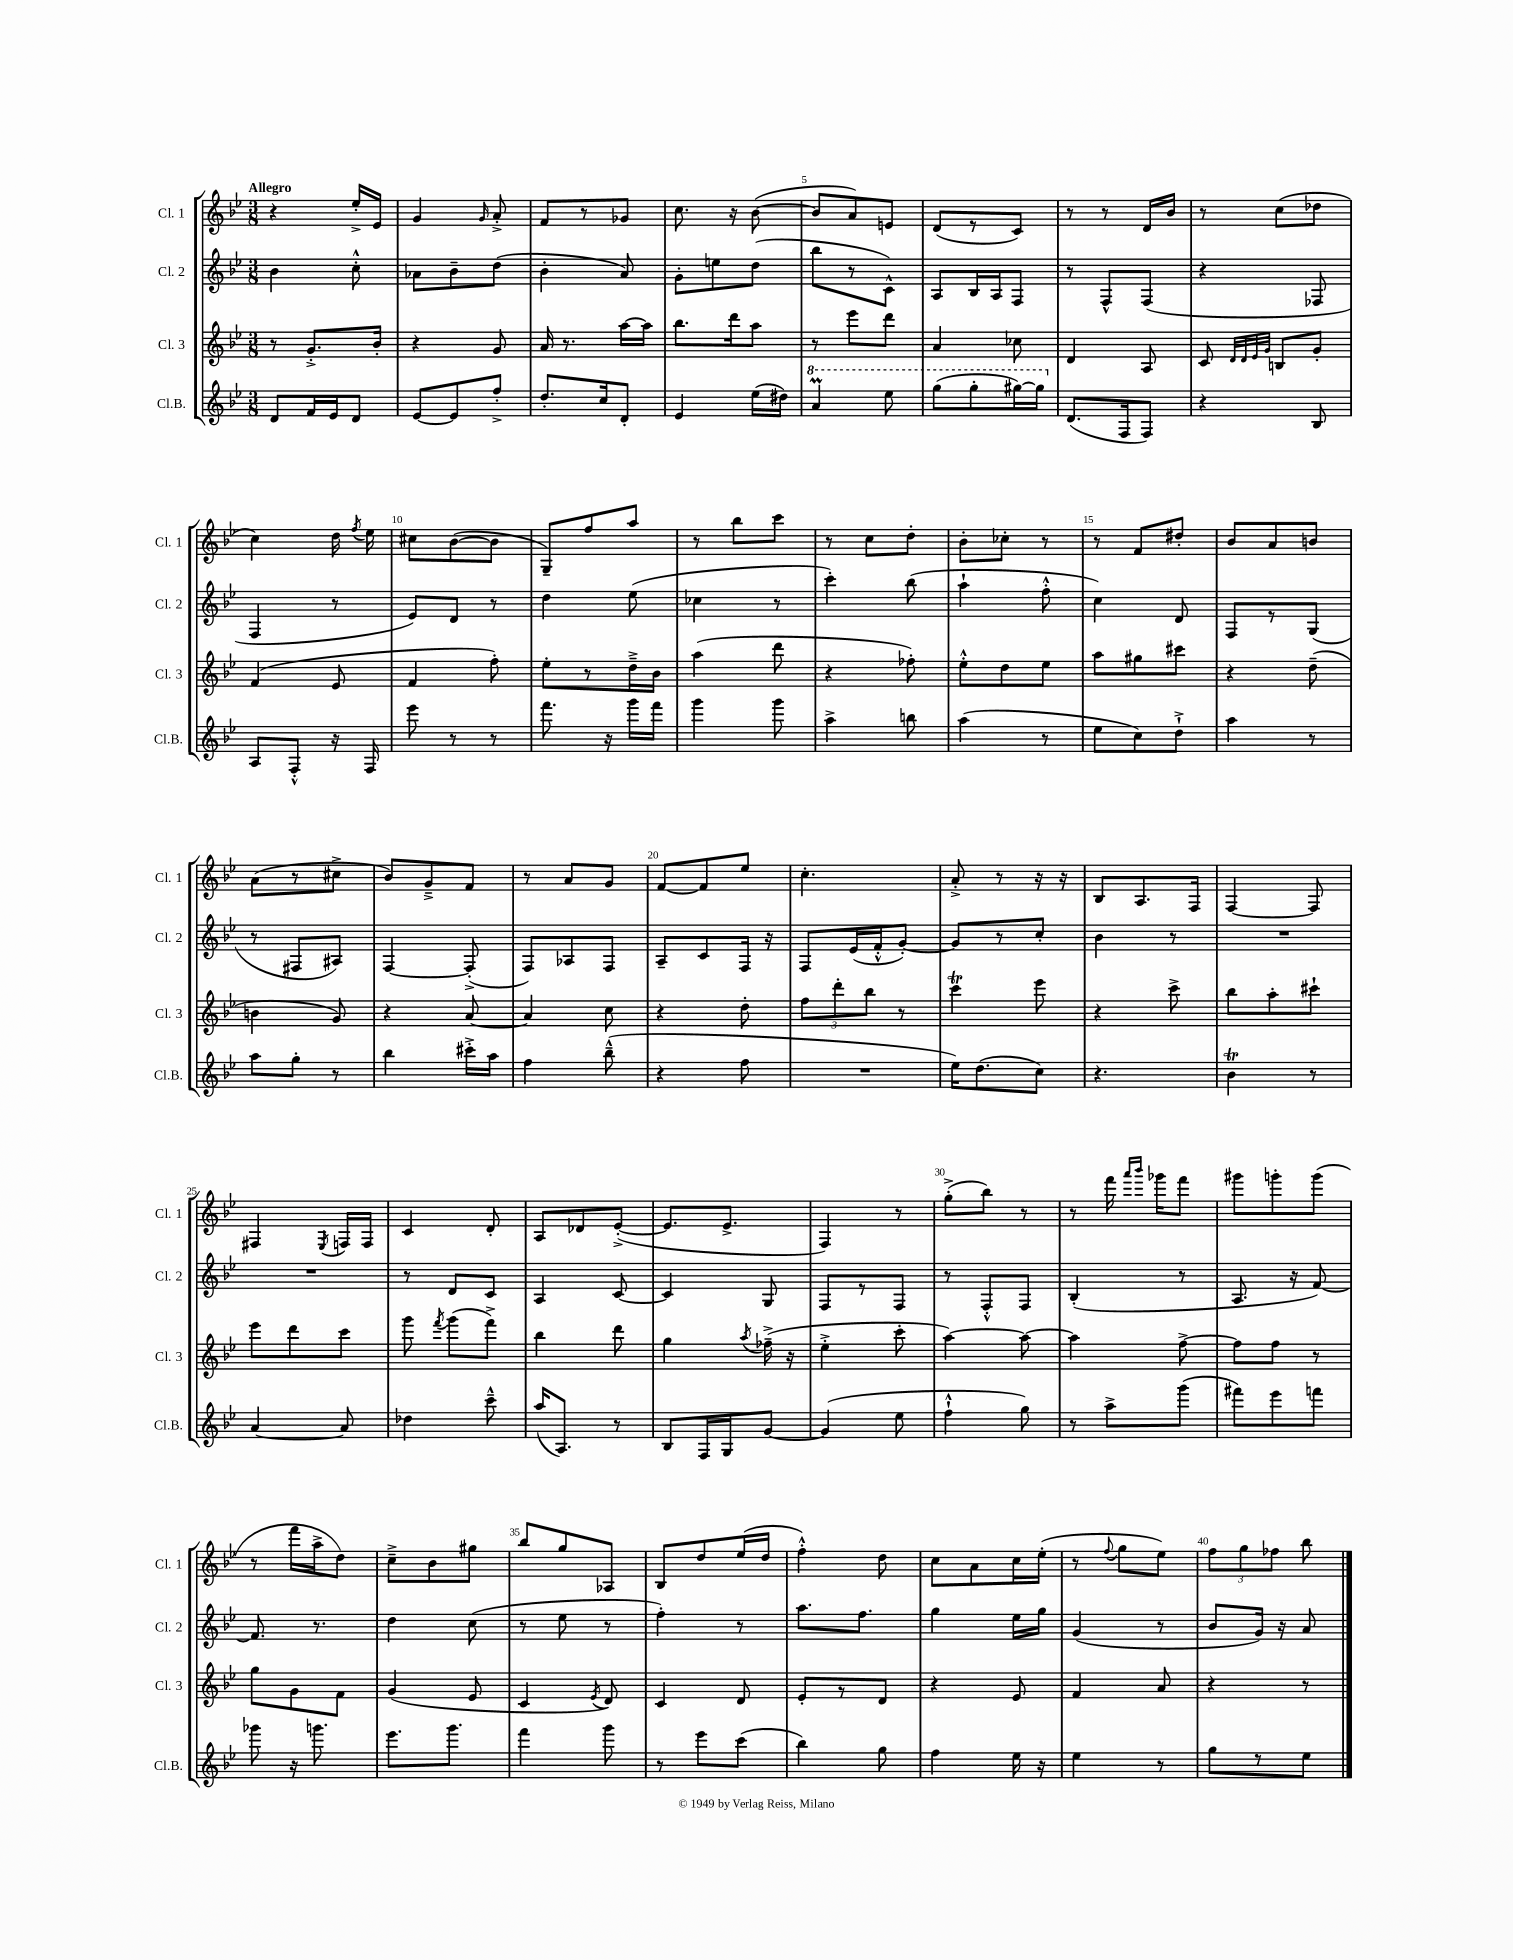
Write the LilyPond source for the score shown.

<<
\new StaffGroup <<
\new Staff = "s0" \with { instrumentName = "Cl. 1" shortInstrumentName = "Cl. 1" } {
    \clef treble \key bes \major \numericTimeSignature \time 3/8 \tempo "Allegro"
    \autoBeamOff r4 ees''16[-.-> ees'16] |
    g'4 \grace { g'16 } a'8-.-> |
    f'8[ r8 ges'8] |
    c''8. r16 bes'8~( |
    bes'8[ a'8) e'8] |
    d'8[( r8 c'8]) |
    r8 r8 d'16[ bes'16] |
    r8 c''8[( des''8] |
    c''4) d''16 \acciaccatura { f''8 } ees''16 |
    cis''8[ bes'8~( bes'8] |
    g8[--) f''8 a''8] |
    r8 bes''8[ c'''8] |
    r8 c''8[ d''8]-. |
    bes'8[-. ces''8]-. r8 |
    r8 f'8[ dis''8]-. |
    bes'8[ a'8 b'8] |
    a'8[( r8 cis''8]-> |
    bes'8[) g'8---> f'8] |
    r8 a'8[ g'8] |
    f'8[~ f'8 ees''8] |
    c''4.-. |
    a'8-.-> r8 r16 r16 |
    bes8[ a8. f16] |
    f4~ f8 |
    fis4 \acciaccatura { ees8 } f16[ f16] |
    c'4 d'8-. |
    a8[ des'8 ees'8]~-.->( |
    ees'8.[ ees'8.]-> |
    f4) r8 |
    g''8[-.->( bes''8]) r8 |
    r8 f'''16 \grace { a'''16[ bes'''16] } ges'''16[ f'''8] |
    gis'''8[ g'''8-. g'''8]( |
    r8 f'''16[ a''16-> d''8]) |
    c''8[---> bes'8 gis''8] |
    bes''8[ g''8 aes8] |
    bes8[ d''8 ees''16( d''16] |
    f''4-.-^) d''8 |
    c''8[ a'8 c''16 ees''16]-.( |
    r8 \appoggiatura { f''8 } g''8[ ees''8]) |
    \tuplet 3/2 { f''8[ g''8 fes''8] } bes''8 \bar "|." |
}
\new Staff = "s1" \with { instrumentName = "Cl. 2" shortInstrumentName = "Cl. 2" } {
    \clef treble \key bes \major \numericTimeSignature \time 3/8
    \autoBeamOff bes'4 c''8-.-^ |
    aes'8[ bes'8-- d''8]( |
    bes'4-. a'8) |
    g'8[-. e''8 d''8]( |
    bes''8[ r8 c'8]-^) |
    a8[ bes16 a16 f8] |
    r8 f8[-^ f8]( |
    r4 fes8 |
    f4 r8 |
    ees'8[) d'8] r8 |
    d''4 ees''8( |
    ces''4 r8 |
    c'''4-.) bes''8( |
    a''4-! f''8-.-^ |
    c''4) d'8 |
    f8[ r8 g8]( |
    r8 fis8[ ais8]) |
    f4~ f8-.->( |
    f8[) aes8 f8] |
    a8[-- c'8 f16] r16 |
    f8[ ees'16( f'16-.-^ g'8]~-.) |
    g'8[ r8 c''8]-. |
    bes'4 r8 |
    R4. |
    R4. |
    r8 d'8[ c'8] |
    a4 c'8~ |
    c'4 g8 |
    f8[ r8 f8] |
    r8 f8[-.-^ f8] |
    bes4-.( r8 |
    a8. r16 f'8~) |
    f'8. r8. |
    d''4 c''8( |
    r8 ees''8 r8 |
    f''4-.) r8 |
    a''8.[ f''8.] |
    g''4 ees''16[ g''16] |
    g'4( r8 |
    bes'8[ g'16]) r16 a'8 \bar "|." |
}
\new Staff = "s2" \with { instrumentName = "Cl. 3" shortInstrumentName = "Cl. 3" } {
    \clef treble \key bes \major \numericTimeSignature \time 3/8
    \autoBeamOff r8 g'8.[-.-> bes'16]-. |
    r4 g'8 |
    a'16 r8. a''16[~ a''16] |
    bes''8.[ d'''16 a''8] |
    r8 ees'''8[ d'''8] |
    a'4 ces''8 |
    d'4 a8 |
    c'8 \grace { d'32[ d'32 ees'32 g'32] } b8[ g'8]-. |
    f'4( ees'8 |
    f'4 f''8-.) |
    ees''8[-. r8 d''16---> bes'16] |
    a''4( d'''8 |
    r4 fes''8-.) |
    ees''8[-.-^ d''8 ees''8] |
    a''8[ gis''8 cis'''8] |
    r4 d''8--( |
    b'4 g'8) |
    r4 a'8~ |
    a'4 c''8 |
    r4 d''8-. |
    \tuplet 3/2 { f''8[ d'''8-. bes''8] } r8 |
    c'''4\trill ees'''8 |
    r4 c'''8-> |
    bes''8[ a''8-. cis'''8]-! |
    ees'''8[ d'''8 c'''8] |
    g'''8 \acciaccatura { f'''8 } g'''8[( f'''8]->) |
    bes''4 d'''8 |
    g''4 \acciaccatura { a''8 } fes''16--->( r16 |
    ees''4-.-> c'''8-. |
    a''4~) a''8~ |
    a''4 f''8~-> |
    f''8[ f''8] r8 |
    g''8[ g'8 f'8] |
    g'4( ees'8 |
    c'4 \acciaccatura { ees'8 } d'8) |
    c'4 d'8 |
    ees'8[-. r8 d'8] |
    r4 ees'8 |
    f'4 a'8 |
    r4 r8 \bar "|." |
}
\new Staff = "s3" \with { instrumentName = "Cl.B." shortInstrumentName = "Cl.B." } {
    \clef treble \key bes \major \numericTimeSignature \time 3/8
    \autoBeamOff d'8[ f'16 ees'16 d'8] |
    ees'8[~ ees'8 f''8]-.-> |
    d''8.[-. c''16 d'8]-. |
    ees'4 ees''16[( dis''16]) |
    \ottava #1 a''4\prall ees'''8 |
    g'''8[( g'''8-. gis'''16~) gis'''16] \ottava #0 |
    d'8.[( f16 f8]) |
    r4 bes8 |
    a8[ f8]-.-^ r16 f16 |
    ees'''8 r8 r8 |
    f'''8. r16 g'''16[ f'''16] |
    g'''4 g'''8 |
    a''4-> b''8 |
    a''4( r8 |
    ees''8[ c''8) d''8]-!-> |
    a''4 r8 |
    a''8[ g''8]-. r8 |
    bes''4 cis'''16[-.-> a''16] |
    f''4 bes''8---^( |
    r4 f''8 |
    R4. |
    ees''16[) d''8.( c''8]) |
    r4. |
    bes'4\trill r8 |
    a'4~ a'8 |
    des''4 c'''8---^ |
    a''16[( a8.]) r8 |
    bes8[ f16 g16 g'8]~ |
    g'4( ees''8 |
    f''4-!-^ g''8) |
    r8 a''8[-> g'''8]( |
    fis'''8[) ees'''8 f'''8] |
    ges'''8 r16 g'''8. |
    ees'''8.[ g'''8.] |
    f'''4 g'''8 |
    r8 ees'''8[ c'''8]( |
    bes''4) g''8 |
    f''4 ees''16 r16 |
    ees''4 r8 |
    g''8[ r8 ees''8] \bar "|." |
}
>>
>>
\layout { \context { \Score \override BarNumber.break-visibility = ##(#f #t #t) barNumberVisibility = #(every-nth-bar-number-visible 5) } }
